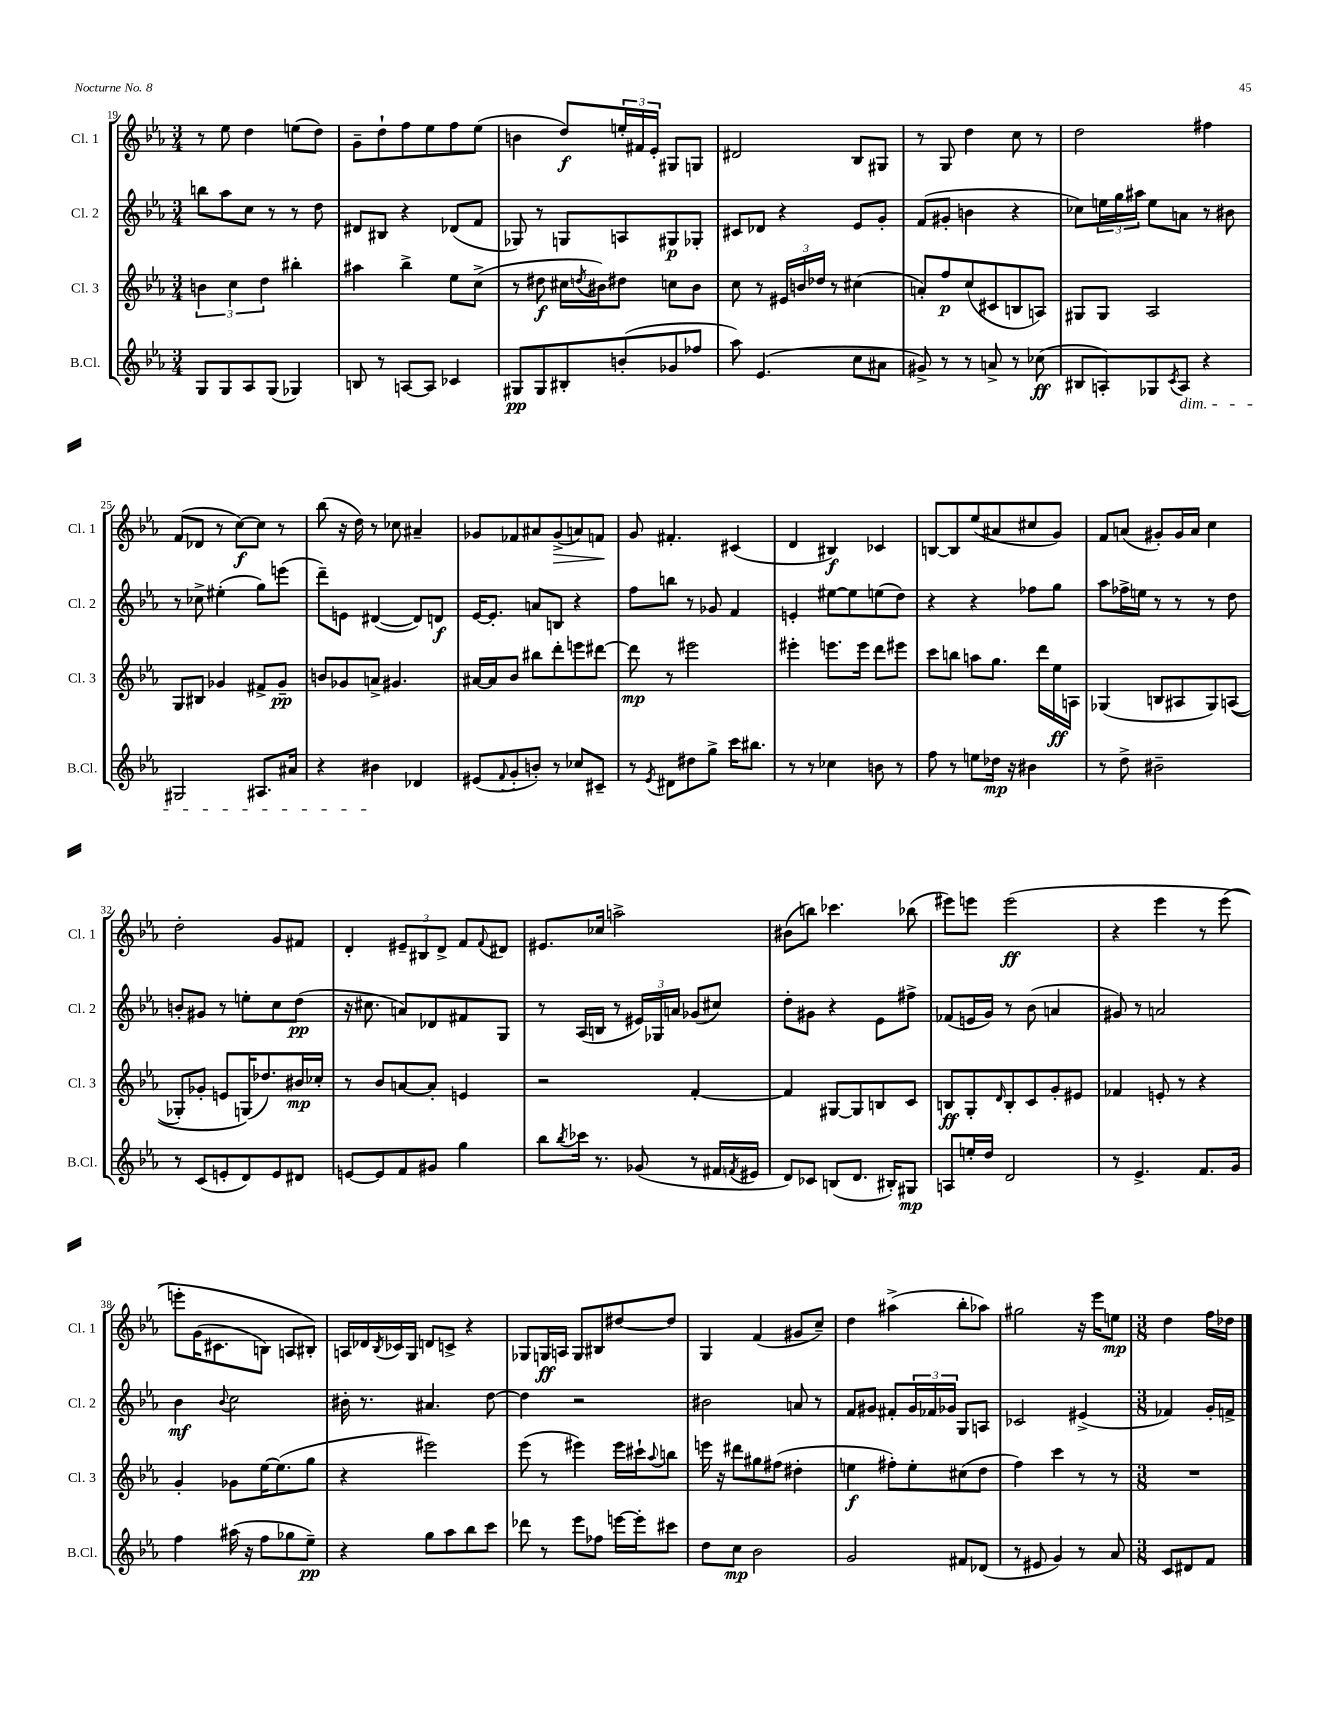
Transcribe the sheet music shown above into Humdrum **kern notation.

**kern	**kern	**kern	**kern
*staff4	*staff3	*staff2	*staff1
*clefG2	*clefG2	*clefG2	*clefG2
*k[b-e-a-]	*k[b-e-a-]	*k[b-e-a-]	*k[b-e-a-]
*M3/4	*M3/4	*M3/4	*M3/4
8G	6b	8bb	8r
8G	.	8aa-	8ee-
.	6cc	.	.
8A-	.	8cc	4dd
.	6dd	.	.
(8G	.	8r	.
4G-)	4bb#'	8r	(8ee
.	.	8dd	8dd)
=	=	=	=
8B	4aa#	8d#	8g~
8r	.	8B#	8dd`
[8A	4bb-^	4r	8ff
8A]	.	.	8ee-
4c-	8ee-	(8d-	8ff
.	(8cc^	8f	(8ee-
=	=	=	=
8G#	8r	8G-)	4b
8G#	8dd#	8r	.
8B#'	16cc#	8G	8dd)
.	8qdd	.	.
.	16b#)	.	.
(8b'	8dd#	8A	24ee'
.	.	.	24f#
.	.	.	24e-'
8g-	8cc	8G#	8G#
8ff-	8b#	8G-'	8G
=	=	=	=
8aa-)	8cc	8c#	2d#
(4.e-	8r	8d-	.
.	24e#	4r	.
.	24b	.	.
.	24dd-	.	.
.	8r	.	.
8cc	(4cc#	8e-	8B-
8a#	.	8g'	8G#
=	=	=	=
8g#^)	8a')	(8f	8r
8r	8ff	8g#'	8G
8r	(8cc	4b	4dd
8a^	8c#	.	.
8r	8B	4r	8cc
(8cc-	8A)	.	8r
=	=	=	=
8B#	8G#	8cc-)	2dd
8A')	8G#	24ee	.
.	.	24gg	.
.	.	24aa#	.
8G-	2A-	8ee	.
8qc	.	.	.
8A	.	8a	.
4r	.	8r	4ff#
.	.	8b#	.
=	=	=	=
2G#	8G	8r	(8f
.	8B#	8cc-^	8d-
.	4g-	(4ee#'	8r
.	.	.	[8cc)
8.A#	8f#^	8gg)	8cc]
.	8g-~	(8eee	8r
16a#	.	.	.
=	=	=	=
4r	8b	8ddd~)	(8bb-
.	8g-	8e	16r
.	.	.	16dd)
4b#	8a^	([4d#	8r
.	4.g#	.	8cc-
4d-	.	8d#])	4a#~
.	.	8d	.
=	=	=	=
(8e#	[16a#	[16e-	8g-
.	16a#]	8.e-']	.
8qqf	.	.	.
8g'	8b-	.	8f-
8b')	8bb#	8a	8a#
8r	8ddd'	8B	(8g-^
8cc-	8eee	4r	8a)
8c#~	[8ddd#	.	8f
=	=	=	=
8r	8ddd#]	8ff	8g
8qe-	.	.	.
8d#	8r	8bb	4.f#'
8dd#	2eee#	8r	.
8gg^	.	8g-	.
16ccc	.	4f	(4c#
8.bb#	.	.	.
=	=	=	=
8r	4eee#'	4e'	4d
8r	.	.	.
4cc-	8.eee	[8ee#	4B#)
.	.	8ee#]	.
.	16eee	.	.
8b	8ddd	(8ee	4c-
8r	8eee#	8dd)	.
=	=	=	=
8ff	8ccc	4r	[8B
8r	8bb	.	8B]
8ee	8aa	4r	(8ee-
16dd-	8.gg	.	8a#
16r	.	.	.
4b#	.	8ff-	8cc#
.	16ddd	.	.
.	16ee-	8gg	8g)
.	16A	.	.
=	=	=	=
8r	(4G-	8aa-	8f
8dd^	.	16ff-^	(8a
.	.	16ee	.
2b#~	8B	8r	8g#')
.	8A#	8r	16g#
.	.	.	16a
.	8G-)	8r	4cc
.	&((8A	8dd	.
=	=	=	=
8r	8G-')	8b'	2dd'
(8c	8g-'	8g#	.
8e'	8e	8r	.
8d)	(16G&)	8ee'	.
.	8.dd-)	.	.
8e	.	8cc	8g
8d#	16b#	(8dd	8f#
.	16cc-'	.	.
=	=	=	=
[8e	8r	16r	4d'
.	.	8.cc#	.
8e]	8b-	.	.
8f	[8a	8a)	12e#~
.	.	.	12B#
8g#	8a']	8d-	.
.	.	.	12d^
4gg	4e	8f#	8f
.	.	.	8qqf
.	.	8G	8d#
=	=	=	=
8bb-	2r	8r	8.e#
8qbb-	.	.	.
16ccc-	.	(16A-	.
8.r	.	16B	16cc-
.	.	8r	2aa^
(8g-	.	24e#)	.
.	.	24G-	.
.	.	24a	.
8r	[4f'	(8g-	.
16f#	.	8cc#)	.
8qf	.	.	.
16e#	.	.	.
=	=	=	=
8d)	4f]	8dd'	(8b#
8c-	.	8g#	8bb)
(8B	[8G#	4r	4.ccc-
8.d	8G#]	.	.
.	8B	8e-	.
16B#')	.	.	.
8G#	8c	8ff#^	(8bb-
=	=	=	=
8A	8B	(8f-	8eee#)
16ee'	8G'	16e	8eee
16dd	.	16g)	.
.	16qqd	.	.
2d	8B'	8r	(2eee
.	8c	(8b-	.
.	8g'	4a	.
.	8e#	.	.
=	=	=	=
8r	4f-	8g#)	4r
4.e-^	.	8r	.
.	8e'	2a	4eee-
.	8r	.	.
8.f	4r	.	8r
.	.	.	&(8eee-
16g	.	.	.
=	=	=	=
4ff	4g'	4b-	8eee')
.	.	.	(16g
.	.	.	8.c#
.	.	8qqb-	.
(16aa#	8g-	2cc	.
16r	.	.	.
8ff	[16ee-	.	8B)
.	(8.ee-]	.	.
8gg-	.	.	8A
8ee-~)	8gg	.	8B#'&)
=	=	=	=
4r	4r	16b#'	16A
.	.	8.r	16d-
.	.	.	8qB-
.	.	.	16c-
.	.	.	16G
8gg	2eee#)	4.a#	8d
8aa-	.	.	8c^
8bb-	.	.	4r
8ccc	.	[8dd	.
=	=	=	=
8ddd-	(8eee-	4dd]	8G-
8r	8r	.	16G
.	.	.	16A
8eee-	4eee#)	2r	8G
8ff-	.	.	8B#
[16eee	16eee#	.	[8dd#
16eee']	16ccc#`	.	.
.	8qqaa-	.	.
8ccc#	8bb	.	8dd#]
=	=	=	=
8dd	16eee	2b#	4G
.	16r	.	.
8cc	8ddd#	.	.
2b-	8gg#	.	(4f
.	(8ff#	.	.
.	4dd#'	8a	8g#
.	.	8r	8cc~)
=	=	=	=
2g	4ee	8f	4dd
.	.	8g#	.
.	8ff#')	8f#'	(4aa#^
.	8ee'	24g#	.
.	.	24f-	.
.	.	24g-	.
8f#	(8cc#	8G	8bb-'
(8d-	8dd	8A	8aa-)
=	=	=	=
8r	4ff)	2c-	2gg#
8e#	.	.	.
4g)	4ccc	.	.
8r	8r	(4e#^	16r
.	.	.	16eee-
8a-	8r	.	8ee
=	=	=	=
*M3/8	*M3/8	*M3/8	*M3/8
8c	4.r	4f-)	4dd
8d#	.	.	.
8f	.	16g'	16ff
.	.	16f^	16dd-
==	==	==	==
*-	*-	*-	*-
